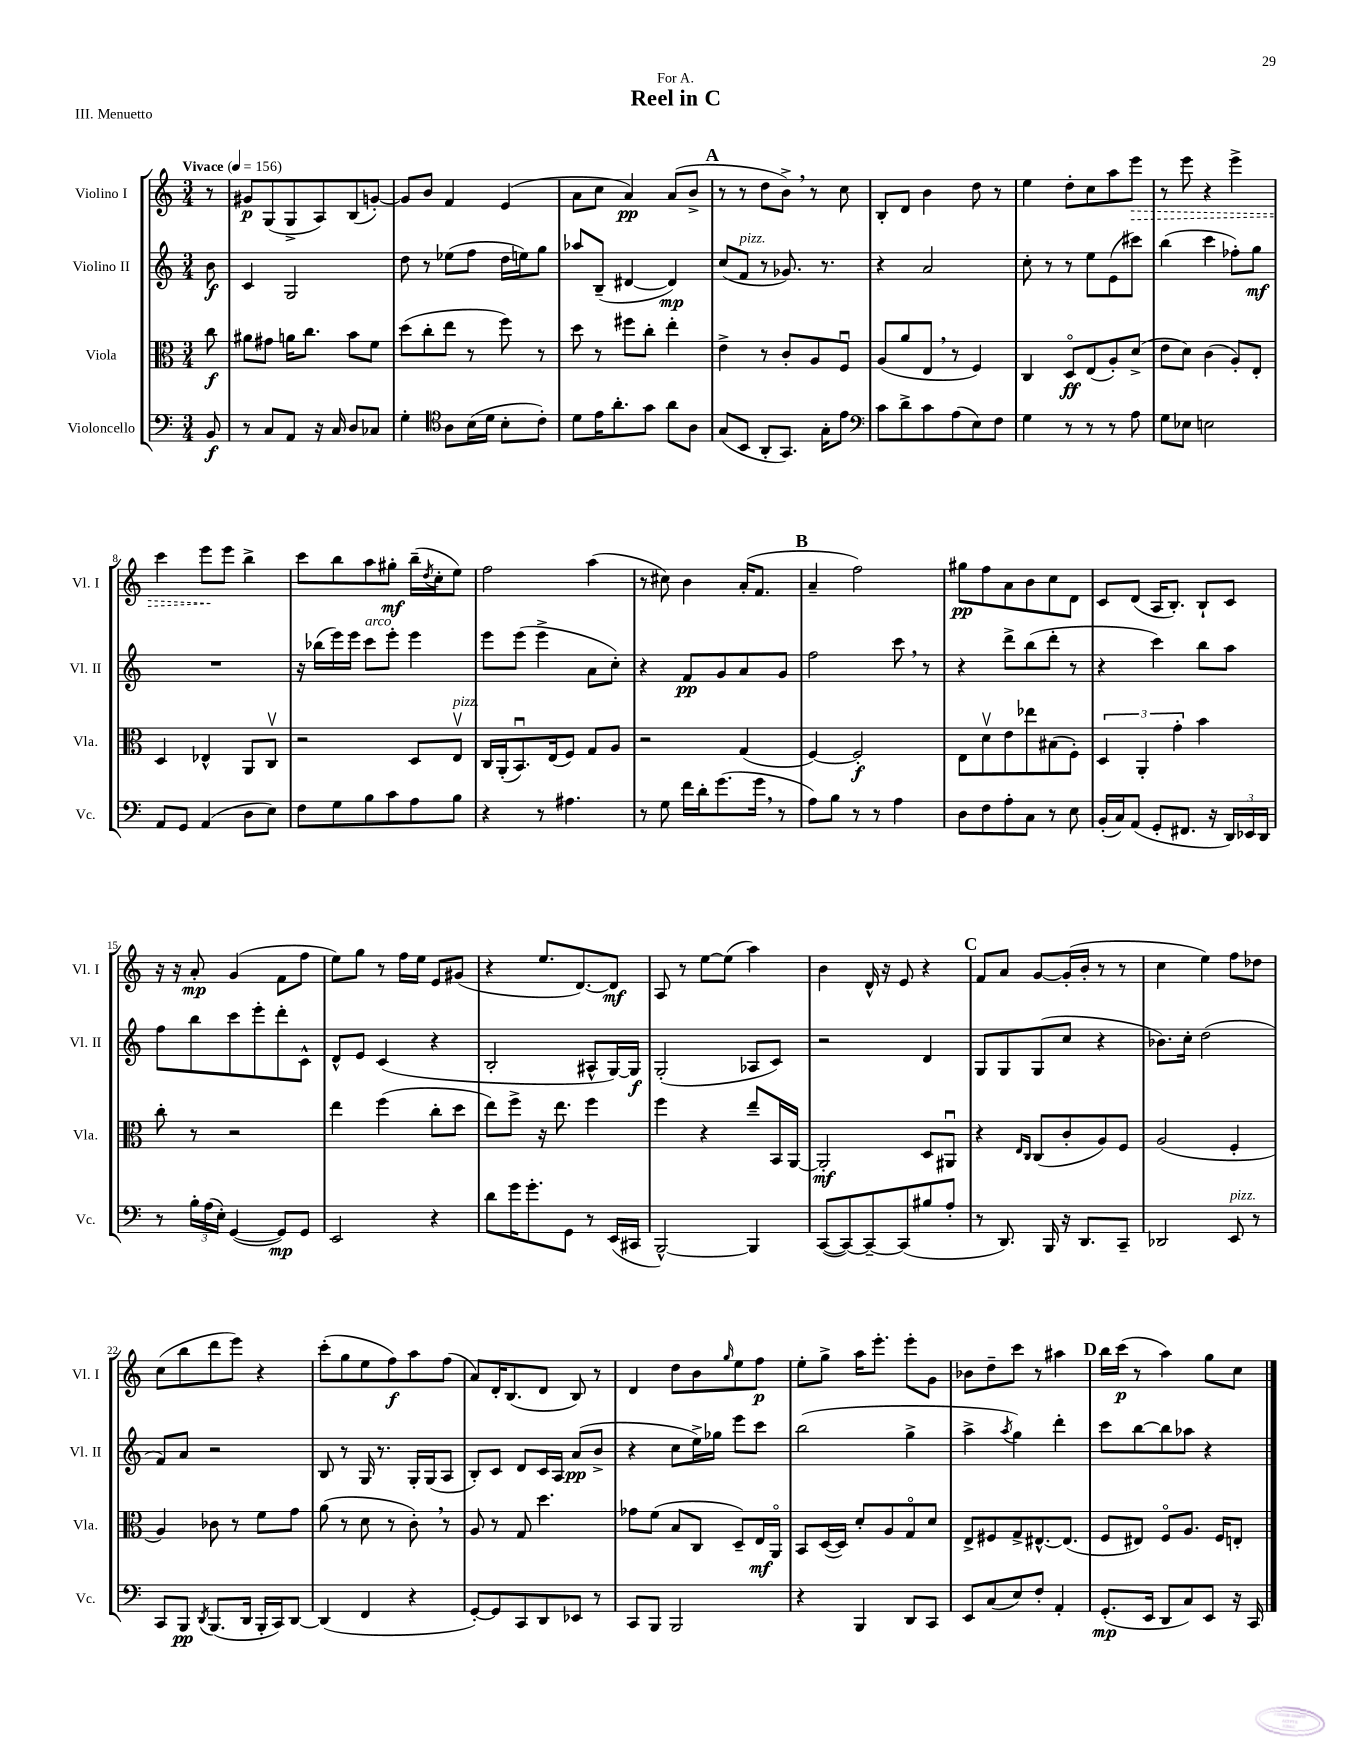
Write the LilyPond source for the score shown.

\header { title = "Reel in C" dedication = "For A." piece = "III. Menuetto" }
<<
\new StaffGroup <<
\new Staff = "s0" \with { instrumentName = "Violino I" shortInstrumentName = "Vl. I" } {
    \clef treble \key c \major \numericTimeSignature \time 3/4 \partial 8 \tempo "Vivace" 4 = 156
    r8 |
    gis'8\p g8( g8-> a8) b8( g'8~-.) |
    g'8 b'8 f'4 e'4( |
    a'8 c''8 a'4\pp) a'8( b'8-> |
    \mark \markup { \bold "A" } r8 r8 d''8 b'8->) \breathe r8 c''8 |
    b8-. d'8 b'4 d''8 r8 |
    e''4 d''8-. c''8 a''8 \once \override Hairpin.style = #'dashed-line e'''8\> |
    r8 e'''8 r4 e'''4-> |
    c'''4 e'''8\! e'''8 b''4-> |
    c'''8 b''8 a''8 gis''8-.\mf b''16--( \acciaccatura { d''8 } c''16-. e''8) |
    f''2 a''4( |
    r8 cis''8) b'4 a'16-.( f'8. |
    \mark \markup { \bold "B" } a'4-- f''2) |
    gis''8\pp f''8 a'8 b'8 c''8 d'8 |
    c'8 d'8( a16 b8.-.) b8-! c'8 |
    r16 r16 a'8-.\mp g'4( f'8 f''8 |
    e''8) g''8 r8 f''16 e''16 e'8 gis'8( |
    r4 e''8. d'8.~) d'8\mf |
    a8 r8 e''8~ e''8( a''4) |
    b'4 d'16-^ r16 e'8 r4 |
    \mark \markup { \bold "C" } f'8 a'8 g'8~ g'16-.( b'16-. r8 r8 |
    c''4 e''4) f''8 des''8 |
    c''8( b''8 d'''8 e'''8) r4 |
    c'''8-.( g''8 e''8 f''8\f) a''8 f''8( |
    a'8) d'16-. b8.( d'8 b8) r8 |
    d'4 d''8 b'8 \grace { g''16 } e''8 f''8\p |
    e''8-. g''8-> a''16 e'''8.-. e'''8-. g'8 |
    bes'8 d''8-- c'''8 r8 ais''4 |
    \mark \markup { \bold "D" } b''16 c'''16\p( r8 a''4) g''8 c''8 \bar "|." |
}
\new Staff = "s1" \with { instrumentName = "Violino II" shortInstrumentName = "Vl. II" } {
    \clef treble \key c \major \numericTimeSignature \time 3/4 \partial 8
    b'8\f |
    c'4 g2 |
    d''8 r8 ees''8( f''8 d''16 e''16) g''8 |
    aes''8 b8--( dis'4~ dis'4\mp) |
    \mark \markup { \bold "A" } c''8( f'8^\markup { \italic "pizz." } r8 ges'8.) r8. |
    r4 a'2 |
    c''8-. r8 r8 e''8 e'8( cis'''8) |
    b''4( c'''4 fes''8-.) g''8\mf |
    R2. |
    r16 bes''16( e'''16) e'''16 c'''8^\markup { \italic "arco" } e'''8-. e'''4 |
    e'''8 e'''8( e'''4-> a'8 c''8-.) |
    r4 f'8\pp g'8 a'8 g'8 |
    \mark \markup { \bold "B" } f''2 c'''8 \breathe r8 |
    r4 d'''8-> b''8( d'''8-. r8 |
    r4 c'''4) b''8 a''8 |
    f''8 b''8 c'''8 e'''8-. d'''8-. c'8-^ |
    d'8-^ e'8 c'4( r4 |
    b2-. ais8-^ g16~) g16\f |
    g2-.( aes8 c'8) |
    r2 d'4 |
    \mark \markup { \bold "C" } g8 g8 g8( c''8 r4 |
    bes'8.) c''16-. d''2( |
    f'8) a'8 r2 |
    b8 r8 g16 r8. g16-. g16( a8 |
    b8-.) c'8 d'8 c'16 a16 a'8\pp( b'8-> |
    r4 c''8 e''16->) ges''16 e'''8 c'''8 |
    b''2( g''4-> |
    a''4-> \acciaccatura { a''8 } g''4) d'''4-. |
    \mark \markup { \bold "D" } c'''8 b''8~ b''8 aes''8 r4 \bar "|." |
}
\new Staff = "s2" \with { instrumentName = "Viola" shortInstrumentName = "Vla." } {
    \clef alto \key c \major \numericTimeSignature \time 3/4 \partial 8
    c''8\f |
    ais'8 gis'8 a'16 c''8. b'8 f'8 |
    d''8( c''8-. e''8 r8 f''8) r8 |
    d''8 r8 fis''8 c''8-. e''4-. |
    \mark \markup { \bold "A" } e'4-> r8 c'8-. a8 f8\downbow |
    a8( a'8 e8 \breathe r8 f4) |
    c4 d8\flageolet\ff e8( a8-.) d'8->( |
    e'8 d'8) c'4( a8-.) e8-. |
    d4 ees4-^ a,8 c8\upbow |
    r2 d8 e8\upbow^\markup { \italic "pizz." } |
    c16 a,16-.( b,8.\downbow) e16( f8) g8 a8 |
    r2 g4( |
    \mark \markup { \bold "B" } f4~) f2-.\f |
    e8 d'8\upbow e'8 ees''8 bis8( f8-.) |
    \tuplet 3/2 { d4 a,4-. g'4-. } b'4 |
    c''8-. r8 r2 |
    e''4 f''4( c''8-. d''8 |
    e''8) f''8-> r16 e''8. f''4 |
    f''4 r4 e''8-- b,16 a,16~ |
    a,2-.\mf d8 ais,8\downbow |
    \mark \markup { \bold "C" } r4 \grace { e16 c16 } c8( c'8-. a8) f8 |
    a2( f4-. |
    a4) ces'8 r8 f'8 g'8 |
    a'8( r8 d'8 r8 c'8-.) \breathe r8 |
    a8 r8 g8 d''4. |
    ges'8 f'8( b8 c8 d8--) e16\mf a,16\flageolet |
    b,8 d16~( d16) d'8-. a8 g8\flageolet d'8 |
    e8-> fis8 g8-> eis8.~-^ eis8.( |
    \mark \markup { \bold "D" } f8 eis8) f8\flageolet a8. f16 e8-. \bar "|." |
}
\new Staff = "s3" \with { instrumentName = "Violoncello" shortInstrumentName = "Vc." } {
    \clef bass \key c \major \numericTimeSignature \time 3/4 \partial 8
    b,8\f |
    r8 c8 a,8 r16 c16 d8 ces8 |
    g4-. \clef tenor a8 b16( d'16 b8-. c'8-.) |
    d'8 e'16 a'8.-. g'8 a'8 a8 |
    \mark \markup { \bold "A" } g8( b,8 a,8-. g,8.) g16-. e'8 |
    \clef bass c'8 d'8-> c'8 a8( e8) f8 |
    g4 r8 r8 r8 a8 |
    g8 ees8 e2 |
    a,8 g,8 a,4( d8 e8) |
    f8 g8 b8 c'8 a8 b8 |
    r4 r8 ais4. |
    r8 g8 f'16 d'16-. g'8.( g'16 \breathe r8 |
    \mark \markup { \bold "B" } a8) b8 r8 r8 a4 |
    d8 f8 a8-. c8 r8 e8 |
    b,16-.( c16) a,8( g,8-. fis,8. r16 \tuplet 3/2 { d,16) ees,16 d,16 } |
    r8 \tuplet 3/2 { b16-. a16( e16-.) } g,4~( g,8\mp) g,8 |
    e,2 r4 |
    d'8 g'16 g'8.-. g,8 r8 e,16( cis,16 |
    b,,2~-^) b,,4 |
    c,8~( c,8~) c,8~-- c,8( bis8 a8-. |
    \mark \markup { \bold "C" } r8 d,8.) b,,16 r16 d,8. c,8-- |
    des,2 e,8^\markup { \italic "pizz." } r8 |
    c,8 b,,8\pp \acciaccatura { d,8 } b,,8.( d,16 b,,16-. c,16) d,8~ |
    d,4( f,4 r4 |
    g,8~-.) g,8 c,8 d,8 ees,8 r8 |
    c,8 b,,8 b,,2 |
    r4 b,,4 d,8 c,8 |
    e,8 c8( e8) f8-. a,4-. |
    \mark \markup { \bold "D" } g,8.-.\mp( e,16 d,8 c8) e,8 r16 c,16 \bar "|." |
}
>>
>>
